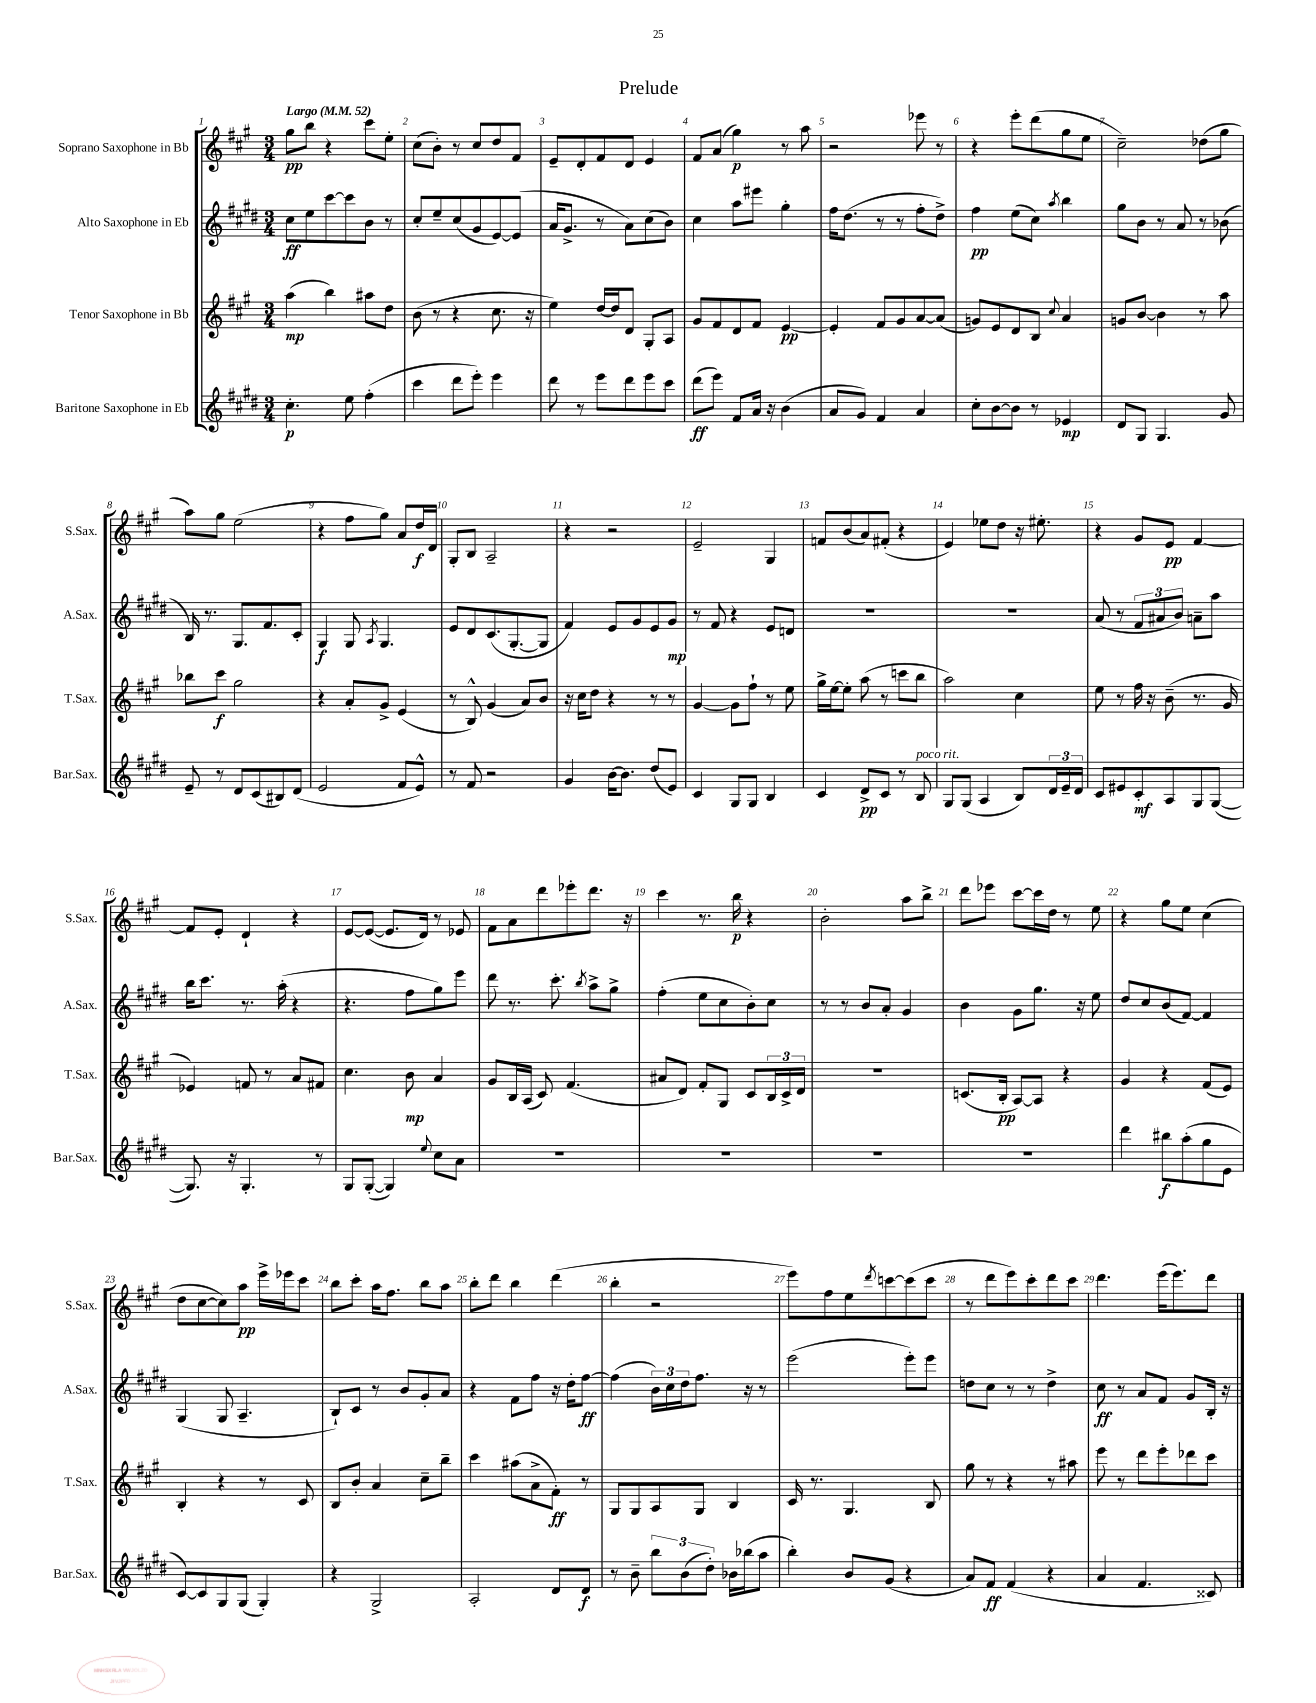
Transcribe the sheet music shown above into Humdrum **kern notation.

**kern	**kern	**kern	**kern
*staff4	*staff3	*staff2	*staff1
*clefG2	*clefG2	*clefG2	*clefG2
*k[f#c#g#d#]	*k[f#c#g#]	*k[f#c#g#d#]	*k[f#c#g#]
*M3/4	*M3/4	*M3/4	*M3/4
*MM52	*MM52	*MM52	*MM52
4.cc#'	(4aa	8cc#	8gg#
.	.	8ee	8bb
.	4bb)	[8ccc#	4r
8ee	.	8ccc#]	.
(4ff#'	8aa#	8b	8ccc#
.	8dd	8r	8ee'
=	=	=	=
4ccc#	(8b	8cc#'	(8cc#
.	8r	8ee~	8b')
8ddd#	4r	(8cc#	8r
8eee')	.	8g#	8cc#
4eee	8.cc#	[8e)	8dd
.	.	(8e]	8f#
.	16r	.	.
=	=	=	=
8ddd#	4ee)	16a	8e~
.	.	8.g#^	.
8r	.	.	8d'
8eee	[16dd	8r	8f#
.	16dd]	.	.
8ddd#	8d	8a)	8d
8eee	8G#'	(8cc#	4e
8ccc#	8A	8b)	.
=	=	=	=
(8ddd#	8g#	4cc#	8f#
8eee)	8f#	.	(8a
8f#	8d	8aa	4gg#)
16a	8f#	8eee#	.
16r	.	.	.
(4b	[4e	4gg#'	8r
.	.	.	8aa
=	=	=	=
8a	4e']	16ff#	2r
.	.	(8.dd#	.
8g#)	.	.	.
4f#	8f#	8r	.
.	8g#	8r	.
4a	[8a	8ff#'	8eee-
.	(8a]	8dd#^)	8r
=	=	=	=
8cc#'	8g)	4ff#	4r
[8b	8e	.	.
8b]	8d	(8ee	8eee'
8r	8B	8cc#)	(8ddd
.	8qqcc#	8qaa	.
4e-	4a	4bb	8gg#
.	.	.	8ee
=	=	=	=
8d#	8g	8gg#	2cc#~)
8G#	[8b	8b	.
4.G#	4b]	8r	.
.	.	8a	.
.	8r	8r	(8dd-
8g#	8aa	(8b-	8gg#
=	=	=	=
8e~	8bb-	16B)	8aa)
.	.	8.r	.
8r	8ccc#	.	8gg#
8d#	2gg#	8.G#	(2ee
(8c#	.	.	.
.	.	8.f#	.
8B#)	.	.	.
(8d#	.	8c#'	.
=	=	=	=
2e	4r	4G#	4r
.	8a'	8G#	8ff#
.	.	8qA	.
.	8g#^	4.G#	8gg#)
8f#	(4e	.	8a
8e^^)	.	.	16dd
.	.	.	16d
=	=	=	=
8r	8r	8e	8G#'
8f#	8B^^)	8d#	8B
2r	(4g#	(8.c#	2A~
.	.	[8.G#'	.
.	8a)	.	.
.	8b	8G#]	.
=	=	=	=
4g#	16r	4f#)	4r
.	16cc#	.	.
.	8dd	.	.
[16b	4r	8e	2r
8.b]	.	.	.
.	.	8g#	.
(8dd#	8r	8e	.
8e)	8r	8g#	.
=	=	=	=
4c#	[4g#	8r	2e~
.	.	8f#	.
8G#	8g#]	4r	.
8G#	8ff#`	.	.
4B	8r	8e	4G#
.	8ee	8d	.
=	=	=	=
4c#	16gg#^	2.r	8f
.	[16ee	.	.
.	8ee']	.	(8b
8d#^	(8aa	.	8a)
8c#	8r	.	(8f#'
8r	8ccc	.	4r
8B	8bb	.	.
=	=	=	=
8G#	2aa)	2.r	4e)
(8G#	.	.	.
4A	.	.	8ee-
.	.	.	8dd
8B)	4cc#	.	16r
.	.	.	8.ee#'
24d#	.	.	.
24e~	.	.	.
24d#	.	.	.
=	=	=	=
8c#	8ee	(8a	4r
8e#	8r	8r	.
8c#'	16ff#	12f#	8g#
.	16r	.	.
.	.	12a#	.
8A	(8b~	.	8e
.	.	12b)	.
8G#	8.r	8a~	[4f#
([8G#	.	8aa	.
.	16g#	.	.
=	=	=	=
8.G#])	4e-)	16bb	8f#]
.	.	8.ccc#	.
.	.	.	8e'
16r	.	.	.
4.G#'	8f	8.r	4d`
.	8r	.	.
.	.	(16aa'	.
.	8a	4r	4r
8r	8f#	.	.
=	=	=	=
8G#	4.cc#	4.r	[8e
([8G#'	.	.	(8e_
4G#])	.	.	8.e]
.	8b	8ff#	.
.	.	.	16d)
8qqee	.	.	.
8cc#	4a	8gg#)	8r
8a	.	8eee	8e-
=	=	=	=
2.r	8g#	8ddd#	8f#
.	16B	8.r	8a
.	(16A	.	.
.	8c#)	.	8ddd
.	.	8.ccc#'	.
.	(4.f#	.	8eee-'
.	.	8qbb	.
.	.	8aa^	8.ddd
.	.	8gg#^	.
.	.	.	16r
=	=	=	=
2.r	8a#	(4ff#'	4ccc#
.	8d)	.	.
.	8f#'	8ee	8.r
.	8G#	8cc#	.
.	.	.	16bb
.	8c#	8b')	4r
.	24B	8cc#	.
.	24c#^	.	.
.	24d	.	.
=	=	=	=
2.r	2.r	8r	2b'
.	.	8r	.
.	.	8b	.
.	.	8a'	.
.	.	4g#	8aa
.	.	.	8bb^
=	=	=	=
2.r	(8.c	4b	8ddd
.	.	.	8eee-
.	16B'	.	.
.	[8A)	8g#	[8ccc#
.	8A]	8.gg#	16ccc#]
.	.	.	16dd
.	4r	.	8r
.	.	16r	.
.	.	8ee	8ee
=	=	=	=
4ddd#	4g#	8dd#	4r
.	.	8cc#	.
8bb#	4r	(8b	8gg#
(8aa'	.	[8f#)	8ee
8gg#	(8f#	4f#]	(4cc#
8e	8e)	.	.
=	=	=	=
[8c#)	4B'	(4G#	8dd
8c#]	.	.	[8cc#
8G#	4r	8G#	8cc#])
(8G#	.	4.A~	8aa
4G#')	8r	.	16eee^
.	.	.	16eee-
.	8c#	.	8ccc#
=	=	=	=
4r	8B	8B`)	8bb
.	8b'	8c#	8ccc#'
2G#^	4a	8r	16aa
.	.	.	8.ff#
.	.	8b	.
.	8cc#~	8g#'	8bb
.	8bb~	8a	8aa
=	=	=	=
2A'	4ccc#	4r	8bb'
.	.	.	8ddd
.	(8aa#	8f#	4bb
.	8a^	8ff#	.
8d#	8f#')	16r	(4ddd
.	.	16dd#'	.
8d#	8r	[8ff#	.
=	=	=	=
8r	8G#	(4ff#]	4bb'
8b~	8G#	.	.
12bb	8A	24b)	2r
.	.	24cc#	.
(12b	.	24dd#	.
.	8G#	8.ff#	.
12dd#')	.	.	.
16b-	4B	.	.
(16bb-	.	16r	.
8aa	.	8r	.
=	=	=	=
4bb')	16c#	(2eee	8eee)
.	8.r	.	.
.	.	.	8ff#
8b	4.G#	.	8ee
.	.	.	8qddd
(8g#	.	.	[8ccc
4r	.	8eee')	(8ccc]
.	8B	8eee	8ccc
=	=	=	=
8a)	8gg#	8dd	8r
8f#	8r	8cc#	8ddd
(4f#	4r	8r	8eee)
.	.	8r	8ccc#'
4r	8r	4dd^	8ddd
.	8aa#	.	8ccc#
=	=	=	=
4a	8eee	8cc#	4.ddd
.	8r	8r	.
4.f#	8ddd	8a	.
.	8eee'	8f#	(16eee
.	.	.	8.eee)
.	8ddd-	8g#	.
8c##)	8ccc#	16B'	8ddd
.	.	16r	.
==	==	==	==
*-	*-	*-	*-
